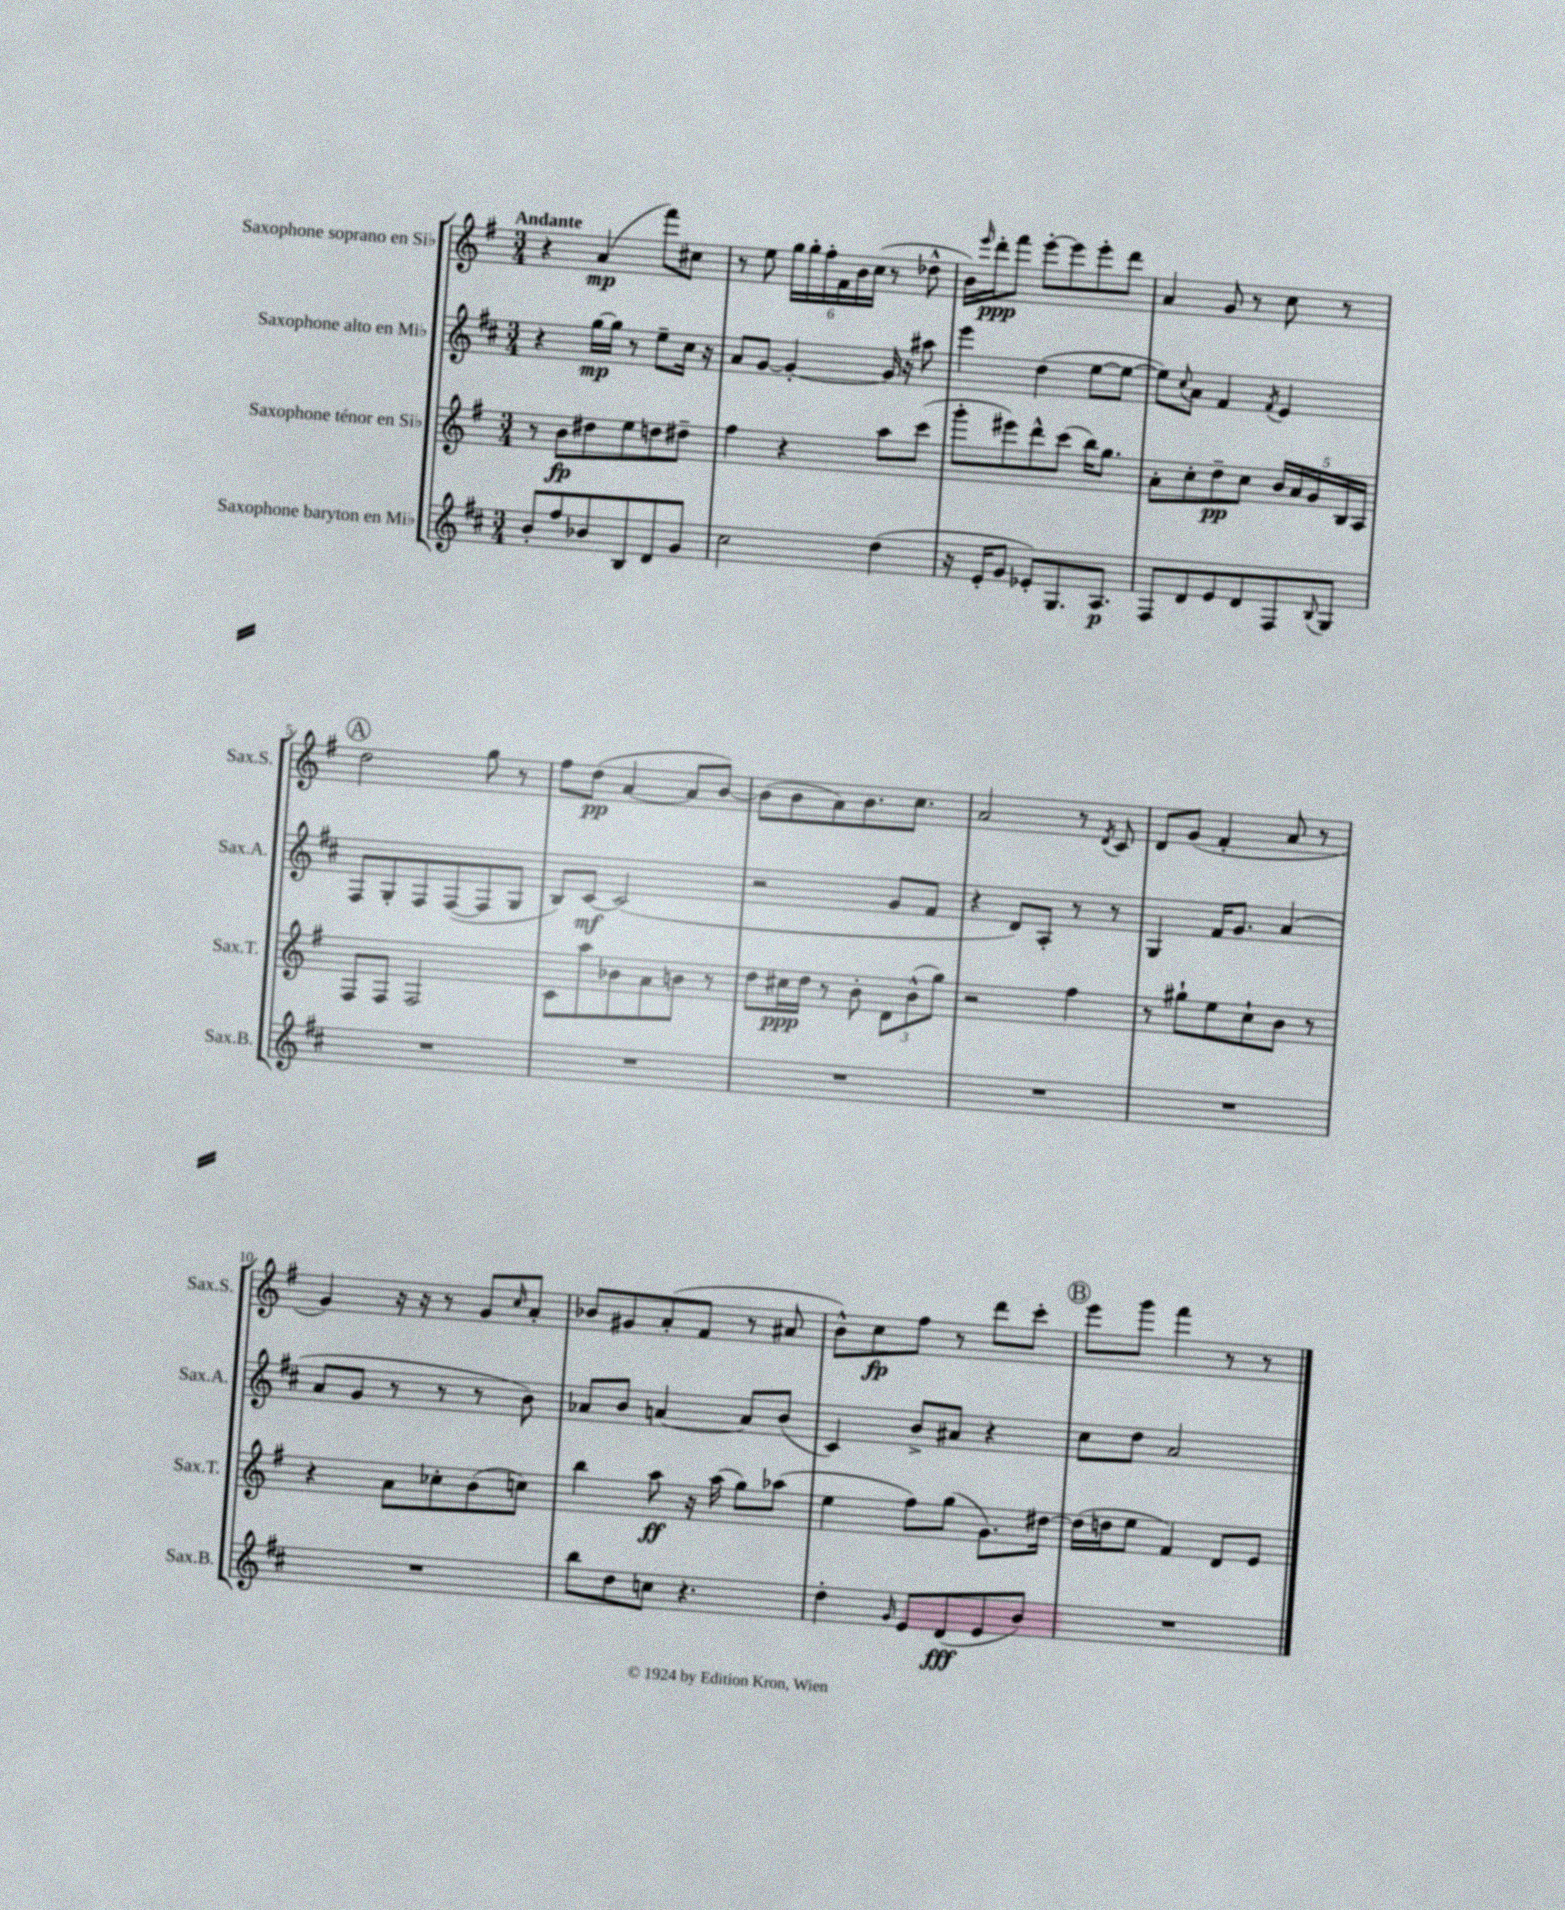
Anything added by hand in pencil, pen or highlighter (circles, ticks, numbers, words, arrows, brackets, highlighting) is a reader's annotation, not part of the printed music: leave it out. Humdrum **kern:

**kern	**kern	**kern	**kern
*staff4	*staff3	*staff2	*staff1
*clefG2	*clefG2	*clefG2	*clefG2
*k[f#c#]	*k[f#]	*k[f#c#]	*k[f#]
*M3/4	*M3/4	*M3/4	*M3/4
8b'	8r	4r	4r
8ff#	8b	.	.
8b-	8dd#	[16gg	(4a
.	.	16gg]	.
8B	8ee	8r	.
8d	8dd	8ee~	8fff#)
8g	8dd#~	16cc#	8cc#
.	.	16r	.
=	=	=	=
2cc#	4ff#	8a	8r
.	.	[8g	8ee
.	4r	4g'_	24gg
.	.	.	24gg'
.	.	.	24ff#'
.	.	.	24f#
.	.	.	24b
.	.	.	(24cc
(4dd	8aa	16g]	8r
.	.	16r	.
.	(8ccc	8aa#	8dd-^^
=	=	=	=
16r	8ggg'	4eee	16b)
.	.	.	16qqeee
16e'	.	.	16ddd'
8g	8eee#)	.	8fff#
8e-')	8ddd^^	(4dd	[8eee'
8.G	(8ccc	.	8eee]
.	16bb)	[8ee	8eee'
8.A	8.gg	.	.
.	.	8ee_	8ddd
=	=	=	=
8F#	8a'	8ee])	4a
.	.	8qqcc#	.
8d	8cc'	8a	.
8e	8dd~	4f#	8g
8d	8cc	.	8r
.	.	8qf#	.
8F#	20b	4e	8cc
.	20a	.	.
.	20g	.	.
8qqB	.	.	.
8G	.	.	8r
.	20B	.	.
.	20A	.	.
=	=	=	=
2.r	8F#	8F#	2dd
.	8F#	8G'	.
.	2F#	8F#	.
.	.	([8F#	.
.	.	8F#]	8gg
.	.	8G	8r
=	=	=	=
2.r	8c	8B)	8ff#
.	8aa	[8c#	(8dd
.	8b-	(2c#]	[4a
.	8a	.	.
.	8b	.	8a]
.	8r	.	[8b)
=	=	=	=
2.r	8dd	2r	(8b]
.	16cc#	.	8b
.	16dd	.	.
.	8r	.	8a)
.	8b'	.	8.b
.	12d	8g	.
.	.	.	8.cc
.	(12b^^	.	.
.	.	8f#	.
.	12gg)	.	.
=	=	=	=
2.r	2r	4r	2a
.	.	8d)	.
.	.	8A'	.
.	4ff#	8r	8r
.	.	.	8qd
.	.	8r	8c
=	=	=	=
2.r	8r	4G	8d
.	8gg#`	.	(8g
.	8ee	16f#	4f#'
.	.	8.g	.
.	8cc`	.	.
.	8b	(4a	8a
.	8r	.	8r
=	=	=	=
2.r	4r	8a	4g)
.	.	8g	.
.	8a	8r	16r
.	.	.	16r
.	8cc-'	8r	8r
.	(8b	8r	8g
.	.	.	16qqcc
.	8cc)	8b)	8a'
=	=	=	=
8bb	4bb	8a-	8b-
8dd	.	8b	8g#
8cc	8aa	[4a	(8a'
4.r	16r	.	8f#
.	(16aa	.	.
.	8gg)	8a]	8r
.	(8aa-	(8b	8a#
=	=	=	=
4dd'	4ee	4c#)	8b^^)
.	.	.	8cc
16qqg	.	.	.
8e	8ff#)	8b^	8ff#
(8d	(8gg	8a#	8r
8e	8.g)	4r	8ddd
8b)	.	.	8ccc'
.	[16dd#	.	.
=	=	=	=
2.r	(16dd#]	8cc#	8eee
.	16dd	.	.
.	8ee	8dd	8ggg
.	4f#)	2a	4fff#
.	8d	.	8r
.	8e	.	8r
==	==	==	==
*-	*-	*-	*-
